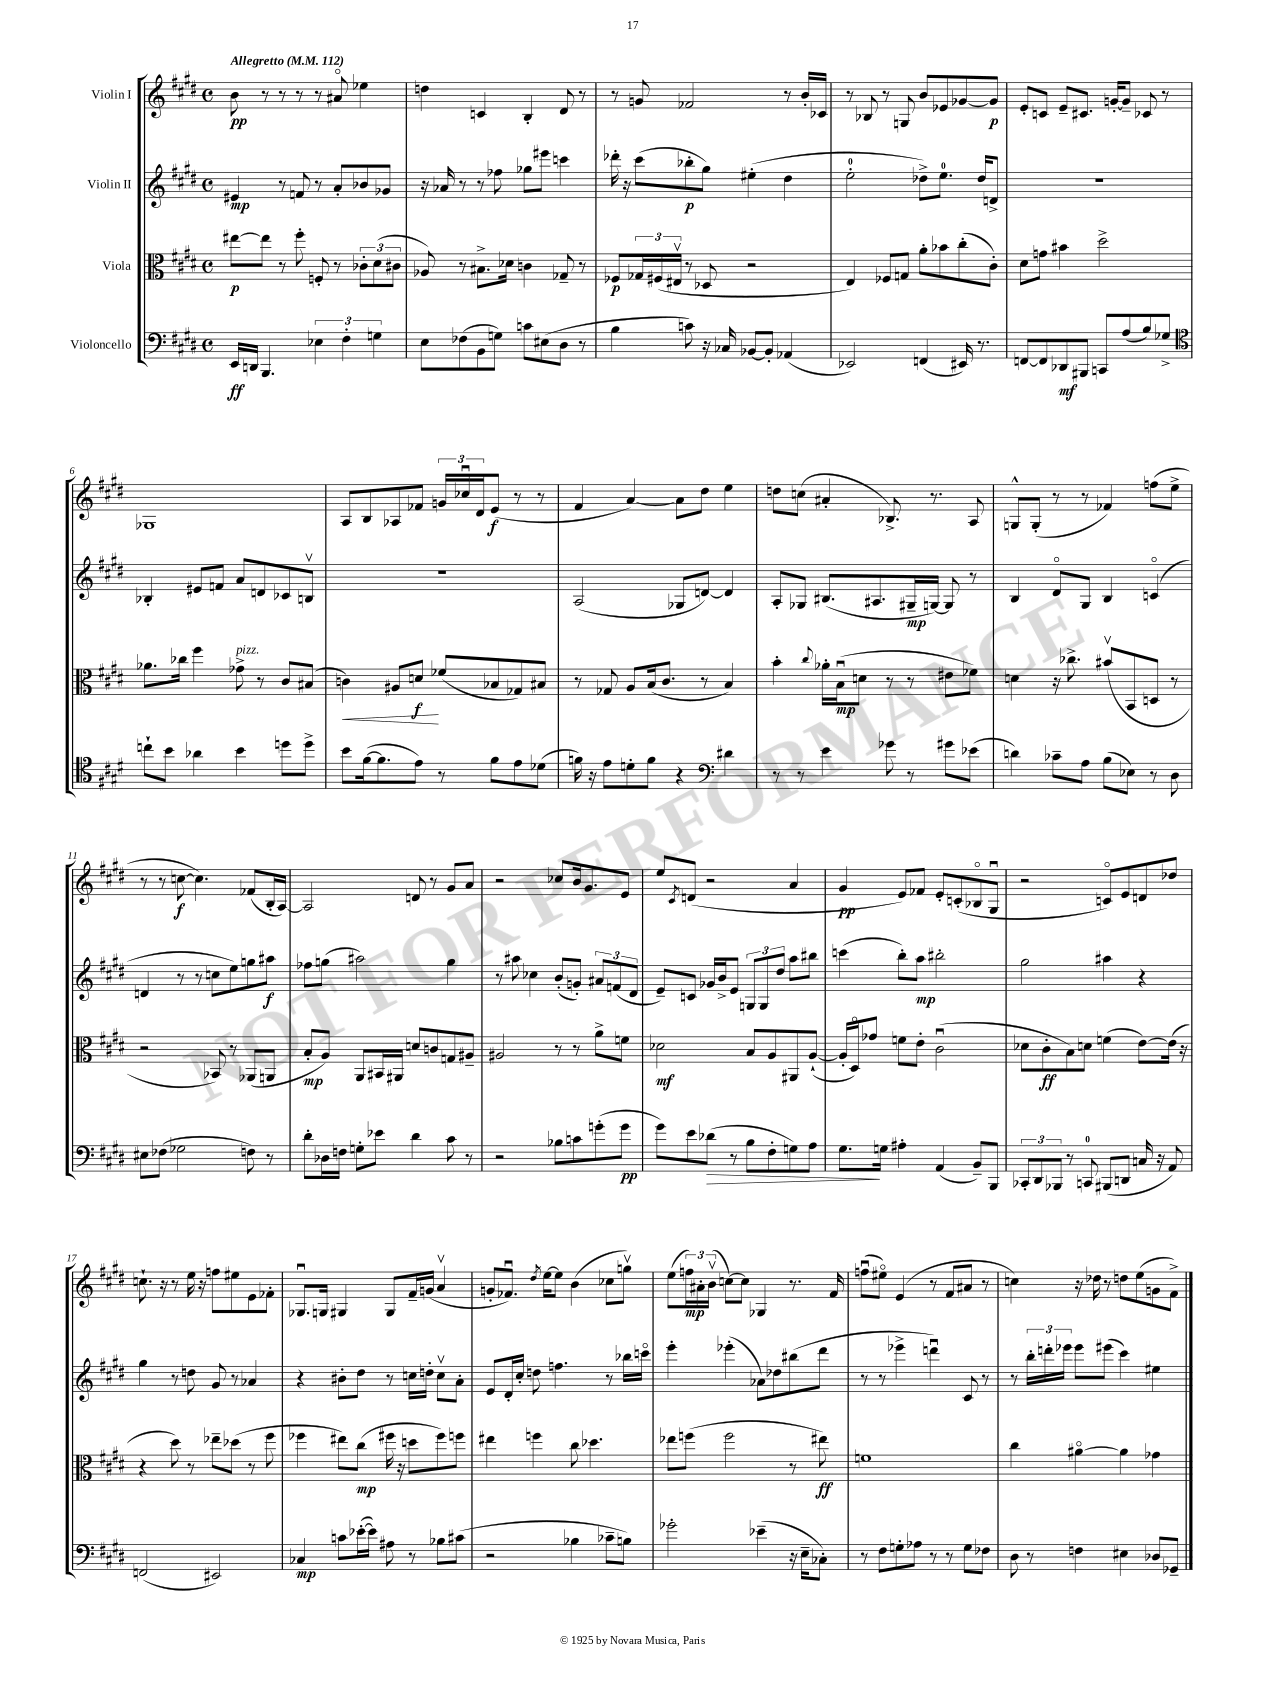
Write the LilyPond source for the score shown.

<<
\new StaffGroup <<
\new Staff = "s0" \with { instrumentName = "Violin I" } {
    \clef treble \key e \major \defaultTimeSignature \time 4/4 \tempo "Allegretto" 4 = 112
    b'8\pp r8 r8 r8 r8 ais'8\flageolet ees''4 |
    d''4 c'4 b4-. dis'8 r8 |
    r8 g'8 fes'2 r8 b'16-. ces'16 |
    r8 bes8 r8 g8 b'8 ees'8 ges'8~ ges'8\p |
    e'8-. c'8 e'8-- cis'8. g'16~-. g'8-- ces'8 r8 |
    ges1 |
    a8 b8 aes8 fes'8 \tuplet 3/2 { g'16 ces''16\downbow dis'16 } e'8\f( r8 r8 |
    fis'4 a'4~) a'8 dis''8 e''4 |
    d''8 c''8( ais'4-. bes8.->) r8. a8 |
    g8-^ g8-.( r8 r8 fes'4) f''8( e''8-> |
    r8 r8 c''8~\f c''4.) fes'8( b16-. a16~) |
    a2 d'8 r8 gis'8 a'8 |
    r2 ces''8 b'16 gis'8. e'8 |
    e''8 \acciaccatura { cis'8 } d'8( r2 a'4 |
    gis'4\pp e'8) fes'8 e'8-. c'8-.( bes8\flageolet gis8\downbow |
    r2 c'8\flageolet) e'8 d'8 des''8 |
    c''8.-! r16 r8 e''16 r16 f''8 eis''8 e'8 fes'8-. |
    ges8.\downbow g16 gis4 gis8 fis'16-- g'16( a'4\upbow |
    g'8-. fes'8.\downbow) \acciaccatura { dis''8 } e''16~ e''8 b'4( ces''8 g''8\upbow) |
    e''8( \tuplet 3/2 { f''16\mp) ais'16-. b'16\upbow( } c''8~) c''8 ges4 r8. fis'16 |
    f''8\downbow( eis''8\flageolet) e'4( r8 fis'8 ais'8 r8 |
    c''4) r16 des''16 r8 d''8 e''8( g'8 fis'8->) \bar "|." |
}
\new Staff = "s1" \with { instrumentName = "Violin II" } {
    \clef treble \key e \major \defaultTimeSignature \time 4/4
    eis'4\mp r8 f'8 r8 a'8-. bes'8 ges'8 |
    r16 aes'16 r8 r8 fes''8 ges''8 eis'''8 c'''4 |
    des'''16-. r16 cis'''8( bes''8-.\p gis''8) eis''4-.( dis''4 |
    e''2-0-. des''8->) e''8.-0 des''16 d'8-> |
    R1 |
    bes4-. eis'8 f'8 a'8 d'8 ces'8 b8\upbow |
    R1 |
    a2( ges8 d'8~) d'4 |
    a8-. ges8 bis8.( ais8. gis16--\mp g16~) g8 r8 |
    b4 dis'8\flageolet gis8 b4 c'4\flageolet( |
    d'4 r8 r8 c''8 e''8) g''8 ais''8\f |
    fes''8 g''8( ais''2) g''4 |
    r8 ais''8 ces''4 b'8-.( g'8-.) \tuplet 3/2 { ais'8 f'8( dis'8 } |
    e'8--) c'8 ges'16 b'16-> e'8 \tuplet 3/2 { g8 g8 dis''8 } a''8 bis''8 |
    c'''4( b''8-.) a''8\mp bis''2-. |
    gis''2 ais''4 r4 |
    gis''4 r8 d''8 gis'8 r8 aes'4 |
    r4 bis'8-. dis''8 r8 c''16 d''16-. c''8\upbow a'8-. |
    e'8 dis'16-. cis''16-. d''8 f''4. r8 bes''16 c'''16\flageolet |
    e'''4-. ees'''4-.( aes'8) des''8 bis''8( dis'''8 |
    r8 r8 ees'''4-> d'''4\downbow) cis'8 r8 |
    r8 \tuplet 3/2 { b''16-. d'''16-. ees'''16 } ees'''8 eis'''8( cis'''4) eis''4 \bar "|." |
}
\new Staff = "s2" \with { instrumentName = "Viola" } {
    \clef alto \key e \major \defaultTimeSignature \time 4/4
    eis''8~\p eis''8 r8 fis''8-. f8-. r8 \tuplet 3/2 { ces'8-. dis'8( cis'8 } |
    aes8) r8 bis8.-> des'16 c'4 ges8-- r8 |
    fes8\p \tuplet 3/2 { ges16 fis16( eis16\upbow } r8 des8 r2 |
    e4) fes8 g8 a'8-. bes'8 cis''8-.( cis'8-.) |
    dis'8 g'8 bis'4 dis''2-> |
    aes'8. ces''16 fis''4 ges'8->^\markup { \italic "pizz." } r8 cis'8 bis8( |
    c'4\<) ais8 d'8\f\! fes'8( bes8 ges8) bis8 |
    r8 ges8 a8 b16( cis'8. r8 b4) |
    b'4-. \appoggiatura { cis''8 } aes'16-. b16\downbow\mp( d'8 r8 r8 eis'8 fes'8) |
    d'4 r16 ces''8.-> bis'8\upbow( b,8 d8 r8 |
    r2 bes,8) r8 aes,8( a,8 |
    b8-.\mp a8) a,8 bis,16 ais,16 d'8 c'8 g8 ais8-- |
    ais2 r8 r8 a'8-> f'8 |
    des'2\mf b8 a8 ais,8 a8~-!( |
    a16-. dis16\flageolet) ges'8 f'8 e'8-. cis'2\downbow( |
    des'8 cis'8-.\ff b8) d'8 f'4( e'8~) e'16( r16 |
    r4 dis''8) r8 ees''8-- des''8( r8 fis''8 |
    fes''4 eis''8) cis''8\mp( fis''16 r16 d''8 fis''8) f''8 |
    eis''4 f''4 cis''8 des''4. |
    ees''8 f''8( f''2 r8 eis''8\ff) |
    f'1 |
    cis''4 ais'4~\flageolet ais'4 ges'4 \bar "|." |
}
\new Staff = "s3" \with { instrumentName = "Violoncello" } {
    \clef bass \key e \major \defaultTimeSignature \time 4/4
    e,16\ff d,16 b,,4. \tuplet 3/2 { ees4 fis4-. g4 } |
    e8 fes8( b,8 g8) c'8 eis8( dis8 r8 |
    b4 c'8) r16 ces16 bes,8~ bes,8-. aes,4( |
    ees,2) f,4( eis,16) r8. |
    f,8~ f,8 des,8\mf bis,,8 c,8 a8( b8) ges8-> |
    \clef tenor c''8-! b'8 aes'4 b'4 d''8 d''8-> |
    b'8 fis'16~( fis'8. e'8) r8 fis'8 e'8 des'8( |
    f'16) r16 e'8 d'8-. f'8 r4 \clef bass dis'4 |
    r8 r8 e'4 ges'8 r8 gis'8 ees'8( |
    d'4) ces'8-- a8 b8( ees8) r8 dis8 |
    eis8 fes8( ges2 f8) r8 |
    dis'8-. des16 f16 g8-. ees'8 dis'4 cis'8 r8 |
    r2 bes8 c'8 g'8-.( g'8\pp |
    gis'8) e'8 des'8\>( r8 b8 fis8-. g8) a8 |
    gis8.\! g16 ais4-. a,4( b,8--) b,,8 |
    \tuplet 3/2 { ces,8-. dis,8 bes,,8 } r8 c,8-0 bis,,8( d,8 c16 r16 a,8) |
    f,2( eis,2) |
    ces4\mp c'8 ees'16~-.( ees'16) ais8 r8 bes8 cis'8( |
    r2 bes4 ces'8-- b8) |
    ges'2-. ees'4--( r16 e16-- ces8-.) |
    r8 fis8 g8-. aes8 r8 r8 g8 fes8 |
    dis8 r8 f4 eis4 des8 ges,8-- \bar "|." |
}
>>
>>
